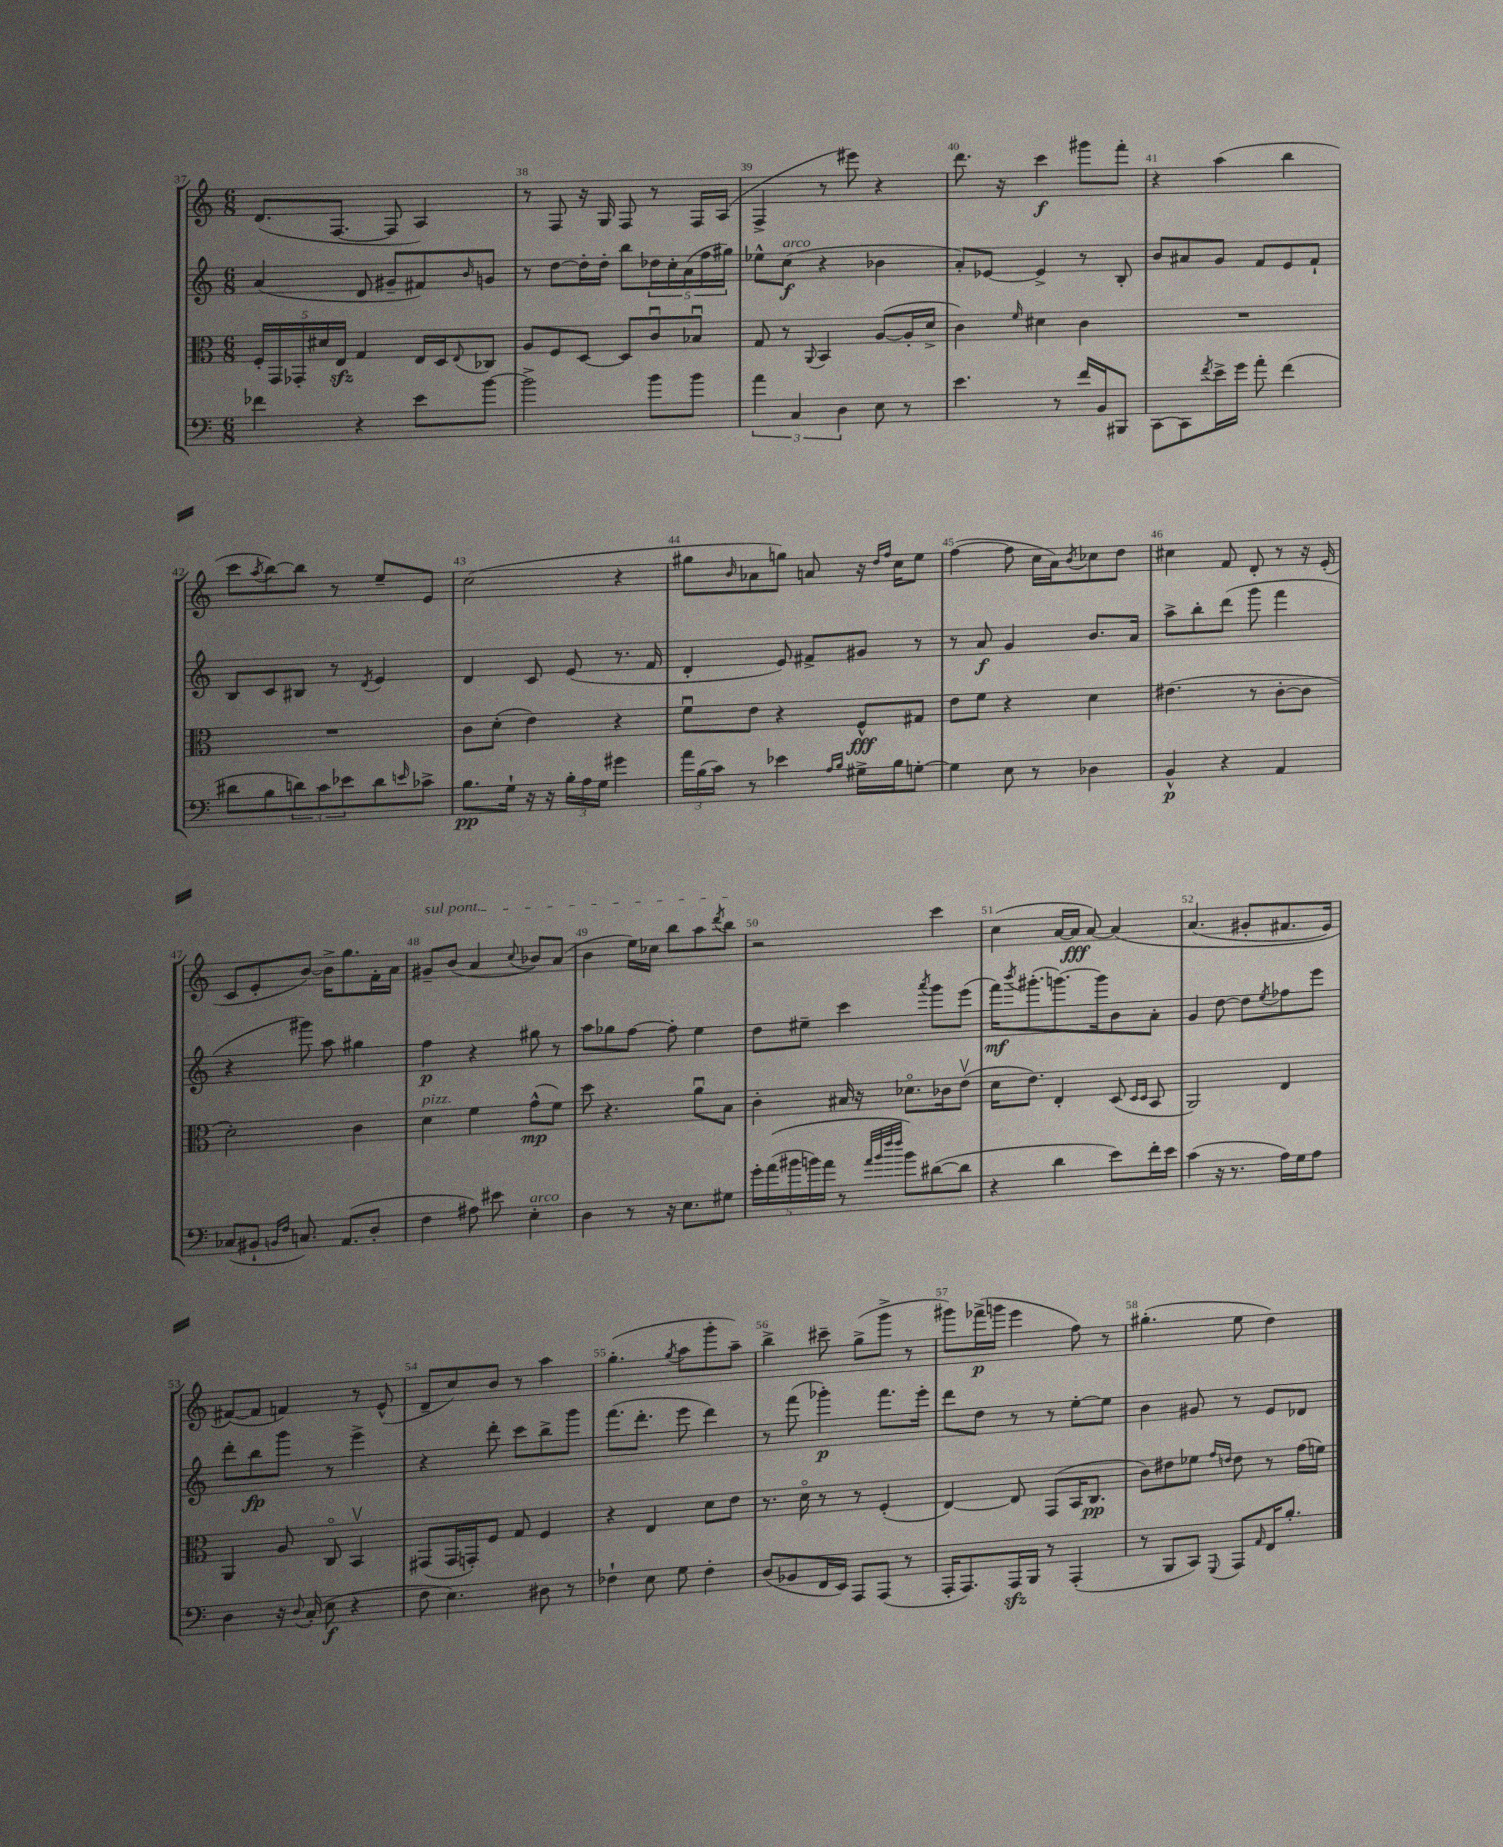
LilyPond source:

<<
\new StaffGroup <<
\new Staff = "s0" {
    \clef treble \key c \major \numericTimeSignature \time 6/8
    d'8.( f8.~ f8 a4) |
    r8 f8 r16 g16 f8 r8 f16 a16( |
    f4-> r8 eis'''8) r4 |
    d'''8. r16 c'''4\f gis'''8 f'''8-. |
    r4 a''4( b''4 |
    c'''8 \acciaccatura { a''8 } b''8~) b''8 r8 e''8-- e'8 |
    c''2( r4 |
    gis''8 \grace { b'16 } aes'8 g''8) a'8 r16 \grace { d''16 f''16 } c''16 e''8 |
    f''4~( f''8 c''16 a'16) \acciaccatura { b'8 } ces''8 d''8 |
    cis''4 f'8 d'8-. r8 r16 e'16-.( |
    c'8 e'8-. b'8~) b'16-> g''8. f'16-. a'16 |
    \once \override TextSpanner.bound-details.left.text = \markup { \italic "sul pont." } gis'8--\startTextSpan b'8( a'4 \appoggiatura { c''8 } bes'8) a'8( |
    b'4 e''16) ces''16 b''8 a''8 \acciaccatura { d'''8 } b''8\stopTextSpan |
    r2 c'''4 |
    c''4( a'16~ a'16\fff a'8~) a'4\( |
    a'4.( gis'8-. fis'8. e'16) |
    fis'8~(\) fis'8 f'4) r8 e'8-^( |
    d'8-- c''8) b'8 r8 a''4 |
    g''4.-.( \acciaccatura { g''8 } a''8 g'''8-. a''8--) |
    b''4-> cis'''8-- g''8->( g'''8-> r8 |
    gis'''8) fes'''16->\p( g'''16 e'''4 f''8) r8 |
    gis''4.-.( e''8 d''4) \bar "|." |
}
\new Staff = "s1" {
    \clef treble \key c \major \numericTimeSignature \time 6/8
    a'4( d'8 gis'8-- fis'8) \grace { b'16 } g'8 |
    r8 d''8~ d''16-. d''16-. b''8 \tuplet 5/4 { des''16 c''16-. a'16( f''16 gis''16) } |
    ees''8-^ c''8\f^\markup { \italic "arco" }( r4 bes'4 |
    a'8-.) ees'8~ ees'4-> r8 b8-. |
    b'8 ais'8 g'8 f'8 e'8 f'8-! |
    b8 c'8 bis8 r8 \acciaccatura { d'8 } e'4 |
    d'4 c'8 e'8( r8. f'16 |
    d'4-. e'8) fis'8-> gis'8 r8 |
    r8 a'8\f g'4 b'8. a'16 |
    a''8-> b''8-. d'''8( g'''8 f'''4 |
    r4 gis'''8) a''8 gis''4 |
    f''4\p r4 gis''8 r8 |
    a''8 ges''8 f''8~ f''8-. e''4 |
    d''8 eis''8-- c'''4 \acciaccatura { a'''8 } g'''8 e'''8( |
    f'''16\mf) \acciaccatura { b'''8 } gis'''8.-.( g'''8.~) g'''16 b'8 a'8-. |
    g'4 d''8~ d''8 \acciaccatura { e''8 } fes''8 e'''8 |
    d'''8-. b''8\fp g'''8 r8 e'''4-> |
    r4 d'''8-. c'''8 b''8-> g'''8 |
    f'''8.( d'''8.-. e'''8 d'''4) |
    r8 f'''8( ges'''4-.\p) f'''8. e'''16-. |
    d'''8 d''8 r8 r8 e''8~-. e''8 |
    b'4 gis'8 r8 e'8 des'8 \bar "|." |
}
\new Staff = "s2" {
    \clef alto \key c \major \numericTimeSignature \time 6/8
    \tuplet 5/4 { f16-. g,16 ges,16-. dis'16 e16\sfz } g4 e16 d16 \appoggiatura { e8 } ces8 |
    a8 f8 d8~ d8 c'8\downbow bes8\downbow |
    g8 r8 \appoggiatura { a,8 } b,4 a8~( a16-. d'16-> |
    c'4) \grace { f'16 } dis'4 c'4 |
    R2. |
    R2. |
    c'8 d'8-.( e'4) r4 |
    f'8\downbow e'8 r4 f8-^\fff gis8 |
    e'8 f'8 r4 d'4 |
    eis'4.( r8 c'8~-. c'8 |
    d'2-.) c'4 |
    d'4^\markup { \italic "pizz." } f'4 g'8-^\mp( f'8) |
    d''8 r4. a'8\downbow b8 |
    c'4-. bis16 r16 des'8.\flageolet ces'16 e'8\upbow( |
    d'16 e'8.) e4-. d8( \grace { d16 d16 } b,8 |
    a,2) e4 |
    a,4 a8 c8\flageolet b,4\upbow |
    gis,8( gis,16 g,16-.) f8 g8 f4 |
    r4 e4 d'8 e'8 |
    r8. d'16\flageolet r8 r8 f4-.( |
    e4~) e8 g,8( b,16 c8.\pp |
    c'8) eis'8 fes'8 \grace { g'16 e'16 } e'8 r8 g'16( f'16) \bar "|." |
}
\new Staff = "s3" {
    \clef bass \key c \major \numericTimeSignature \time 6/8
    fes'4 r4 e'8 b'8~ |
    b'2-> b'8 b'8 |
    \tuplet 3/2 { a'4 c4 d4 } e8 r8 |
    e'4. r8 f'16 b,16 bis,,8 |
    c,8~ c,8 \acciaccatura { f'8 } e'16-> g'16 a'8-. f'4( |
    dis'8 b8 \tuplet 3/2 { d'8) c'8 ees'8 } d'8 \grace { e'16 } ces'8-> |
    b8.\pp g16-! r16 r16 \tuplet 3/2 { b16-. a16 g16 } gis'4 |
    \tuplet 3/2 { a'16 b16( c'16) } r8 ees'4 \grace { a16 b16 } gis16-> b16 g8~-. |
    g4 e8 r8 des4 |
    b,4-^\p r4 a,4 |
    ces8( bis,8-! \grace { b,16 f16 } c8.) a,8.( d8-. |
    f4 ais8) eis'8 e4-.^\markup { \italic "arco" } |
    d4 r8 r16 e8. gis8 |
    \tuplet 5/4 { g'16-. a'16(\( bis'16 b'16) a'16 } r8 \grace { a'32 b'32 f''32 f''32 } b'8\) dis'8~( dis'8 |
    r4 d'4 e'8) f'16-. e'16 |
    c'4( r16 r8. a16) g16 a8 |
    d4 r16 \appoggiatura { d8 } c16-.( e8\f r4 |
    f8 e4.) dis8 r8 |
    fes4-! e8 g8 fes4-. |
    d8( bes,8 f,16 e,16) a,,8 a,,8( r8 |
    a,,16-. a,,8.) a,,16\sfz b,,16 r8 a,,4-.( |
    r8 b,,8 c,8) \appoggiatura { g,,8 } a,,8 \grace { a,16 } f,16 b8.-. \bar "|." |
}
>>
>>
\layout { \context { \Score currentBarNumber = #37 \override BarNumber.break-visibility = ##(#f #t #t) barNumberVisibility = #all-bar-numbers-visible } }
